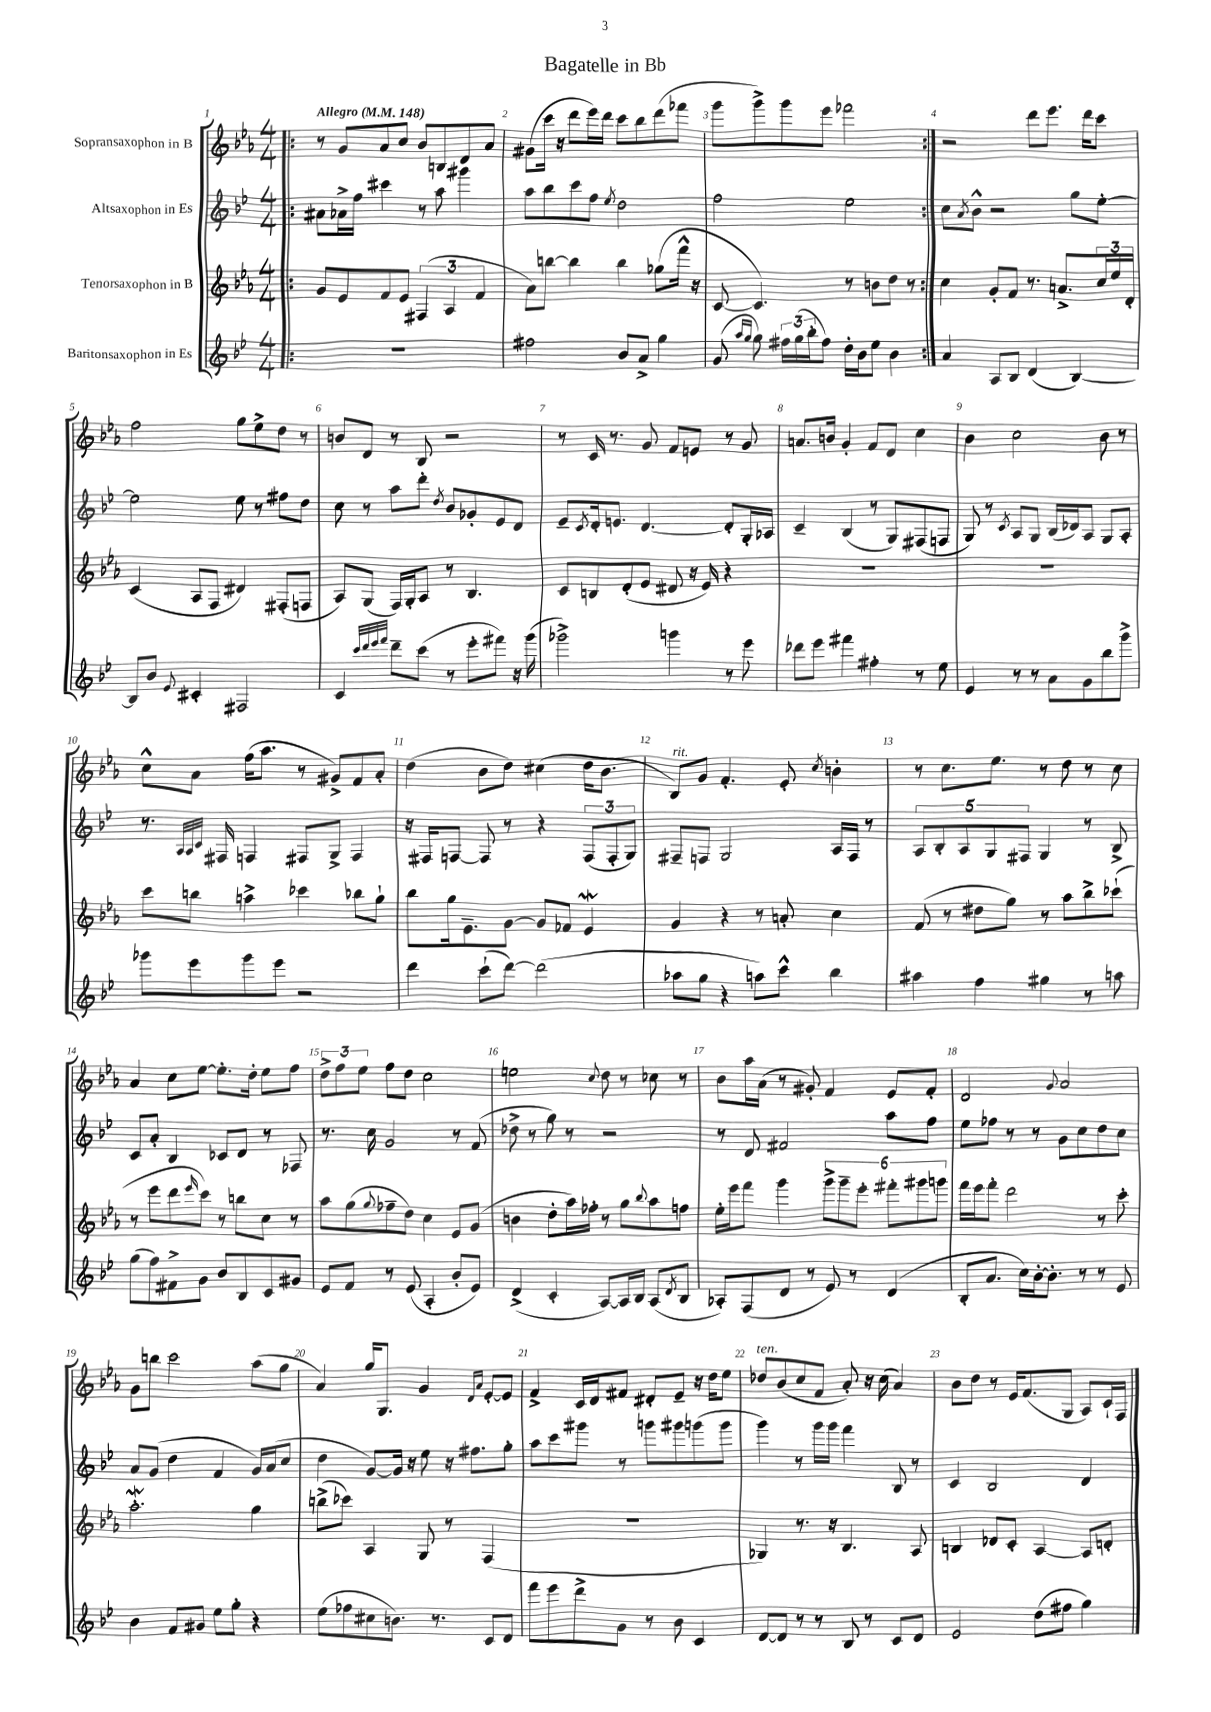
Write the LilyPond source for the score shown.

\header { title = "Bagatelle in Bb" }
<<
\new StaffGroup <<
\new Staff = "s0" \with { instrumentName = "Sopransaxophon in B" } {
    \clef treble \key ees \major \numericTimeSignature \time 4/4 \tempo "Allegro" 4 = 148
    \repeat volta 2 { \bar ".|:" r8 g'8 aes'8 c''8 bes'8 b8 d'8 aes'8 |
    gis'8( c'''16 r16 d'''8 ees'''16) d'''16 c'''8 bes''8 d'''8( fes'''8 |
    g'''8 g'''8->) g'''8 ees'''8 fes'''2 | }
    r2 d'''8 ees'''8. d'''16 c'''8 |
    f''2 g''8 ees''8-> d''8 r8 |
    b'8 d'8 r8 bes8 r2 |
    r8 c'16 r8. g'8 f'8 e'8 r8 g'8 |
    a'8. b'16 g'4-. f'8 d'8 c''4 |
    bes'4 c''2 bes'8 r8 |
    c''8-^ aes'8 f''16( aes''8. r8 gis'8->) f'8 aes'8-. |
    d''4( bes'8 d''8) cis''4( d''16 bes'8. |
    bes8^\markup { \italic "rit." }) g'8 f'4.-. ees'8-. \acciaccatura { c''8 } b'4-. |
    r8 c''8. ees''8. r8 d''8 r8 c''8 |
    aes'4 c''8 ees''8~ ees''8.-. d''16-. ees''8 f''8 |
    \tuplet 3/2 { d''8-> f''8 ees''8 } f''8 d''8 c''2 |
    e''2 \appoggiatura { c''8 } d''8 r8 ces''8 r8 |
    bes'8 aes''16 aes'16( r8 gis'8-.) f'4 ees'8 f'8-. |
    d'2 \appoggiatura { g'8 } aes'2 |
    g'8 b''8 c'''2 aes''8( g''8 |
    aes'4) g''16 g8. g'4 \grace { d'16 aes'16 } ees'8~-. ees'8 |
    f'4-> c'16 d'16 fis'8 dis'8-. ees'8-- r16 d''16 ees''8 |
    des''8^\markup { \italic "ten." } bes'8( c''8 f'8 aes'8-.) r16 c''16( aes'4) |
    bes'8 d''8 r8 ees'16 f'8.( g8 aes8) c'16-! f16 \bar "|." |
}
\new Staff = "s1" \with { instrumentName = "Altsaxophon in Es" } {
    \clef treble \key bes \major \numericTimeSignature \time 4/4
    \repeat volta 2 { \bar ".|:" ais'8 aes'16-> f''16 cis'''4 r8 a''8 gis'''4 |
    a''8 bes''8 c'''8 f''8 \acciaccatura { ees''8 } d''2 |
    f''2 ees''2 | }
    c''8 \acciaccatura { a'8 } bes'8-^ r2 g''8 ees''8~-. |
    ees''2 ees''8 r8 fis''8 d''8 |
    c''8 r8 a''8 d'''8-. \acciaccatura { d''8 } bes'8 ges'8-. ees'8 d'8 |
    ees'8-- \acciaccatura { c'8 } d'16-. e'8. d'4.~ d'8-. g16-. aes16 |
    c'4-- bes4( r8 g8) fis8( f8 |
    g8) r8 \acciaccatura { c'8 } a8 g8 bes16( des'16) a8 g8 a8-. |
    r8. \grace { a32 a32 c'32 } fis16 f4 fis8 g8-> fis4 |
    r16 fis16 f8~ f8 r8 r4 \tuplet 3/2 { f8( f8-. g8) } |
    fis8-- f8 g2 a16 f16 r8 |
    \tuplet 5/4 { a8 bes8-. a8 g8 fis8 } g4 r8 bes8-> |
    c'8 a'8-. bes4 ces'8 d'8 r8 fes8 |
    r8. c''16 g'2 r8 f'8( |
    des''8-> r8 g''8) r8 r2 |
    r8 d'8 fis'2 a''8 f''8 |
    ees''8 fes''8 r8 r8 g'8 c''8 d''8 c''8 |
    a'8 g'8( d''4 f'4 g'16) a'16( c''8 |
    d''4 g'8~) g'16 r16 ees''8 r16 fis''8. g''8-. |
    a''8 c'''8 gis'''8 r8 g'''8 gis'''8 g'''8( g'''8 |
    g'''4) r8 g'''16 g'''16 f'''4 bes8 r8 |
    c'4 bes2 d'4 \bar "|." |
}
\new Staff = "s2" \with { instrumentName = "Tenorsaxophon in B" } {
    \clef treble \key ees \major \numericTimeSignature \time 4/4
    \repeat volta 2 { \bar ".|:" g'8 ees'8 f'8 ees'8 \tuplet 3/2 { fis4( aes4 f'4 } |
    aes'8) b''8~ b''4 b''4 ges''8( f'''16-^ r16 |
    c'8~ c'4.) r8 b'8 d''8 r8 | }
    c''4 g'8-. f'8 r8. a'8.-> \tuplet 3/2 { c''16 ees''16 d'16-. } |
    c'4( aes8 f8 dis'4) fis8-.( f8 |
    aes8) g8( f16) g16-. aes8 r8 bes4. |
    c'8 b8 d'8-.( ees'8 dis'8 r16 ees'16) r4 |
    R1 |
    R1 |
    c'''8 b''8 a''4-> ces'''4 bes''8 g''8-! |
    bes''8 g''16 ees'8.-- g'8~ g'8 fes'8 ees'4\mordent |
    g'4 r4 r8 a'8-. c''4 |
    f'8( r8 dis''8 g''8) r8 aes''8 bes''8-> ces'''8-!( |
    r8 ees'''8 d'''8 \grace { ees'''16 } c'''8) r8 b''8 c''8 r8 |
    aes''8 g''8( \appoggiatura { g''8 } fes''8-- d''8) c''4 ees'8 g'8( |
    b'4 d''8-. aes''16) fes''16-. r8 g''8 \appoggiatura { bes''8 } aes''8 f''8 |
    ees''16-. ees'''16 f'''8 g'''4 \tuplet 6/4 { g'''8-> g'''8-- ees'''8-. fis'''8-. gis'''8 g'''8 } |
    f'''16 ees'''16 f'''8-. d'''2 r8 c'''8-. |
    aes''2.-.\mordent g''4 |
    b''8->( ces'''8) aes4 g8 r8 f4( |
    R1 |
    ges4) r8. r16 bes4. aes8 |
    b4 des'8 c'8-. aes4~ aes8 d'8-. \bar "|." |
}
\new Staff = "s3" \with { instrumentName = "Baritonsaxophon in Es" } {
    \clef treble \key bes \major \numericTimeSignature \time 4/4
    \repeat volta 2 { \bar ".|:" R1 |
    fis''2 bes'8 a'8-> g''4 |
    g'8( \grace { a''16 g''16 } g''8) \tuplet 3/2 { fis''16 g''16( bes''16-. } fis''8) d''16-. bes'16 ees''8 bes'4 | }
    a'4 a8 bes8 d'4( bes4~) |
    bes8 bes'8 \appoggiatura { ees'8 } cis'4-. fis2 |
    c'4 \grace { c'''32 d'''32 ees'''32 f'''32 } d'''8-- c'''8( r8 ees'''8-. fis'''8) r16 g'''16( |
    ges'''2->) g'''4 r8 ees'''8 |
    des'''8 ees'''8 fis'''4 fis''4-. r8 ees''8 |
    ees'4 r8 r8 a'8 g'8 bes''8 g'''8-> |
    ges'''8 ees'''8 ges'''8 ees'''8 r2 |
    d'''4 c'''8-!( d'''8~) d'''2( |
    aes''8 g''8 r4 a''8) c'''8-^ bes''4 |
    ais''4 f''4 gis''4 r8 a''8 |
    g''8( f''8) fis'8-> g'8 bes'8 bes8 c'8 gis'8 |
    ees'8 f'8 r8 ees'8( a4-. bes'8-. ees'8) |
    d'4->( c'4-. a8~) a16 bes16 a8( \acciaccatura { d'8 } bes8 |
    aes8-.) f8( d'8 r8 ees'8) r8 d'4( |
    bes8-. a'8. c''16) bes'16~-. bes'8.-. r8 r8 ees'8 |
    bes'4 f'8 gis'8 ees''8 g''8-. r4 |
    ees''8( fes''8 cis''8 b'8.) r8. c'8 d'8 |
    f'''8 ees'''8 d'''8-> g'8 r8 bes'8 c'4 |
    d'8~ d'8 r8 r8 bes8 r8 c'8 d'8 |
    ees'2 d''8( fis''8 g''4) \bar "|." |
}
>>
>>
\layout { \context { \Score \override BarNumber.break-visibility = ##(#f #t #t) barNumberVisibility = #all-bar-numbers-visible } }
